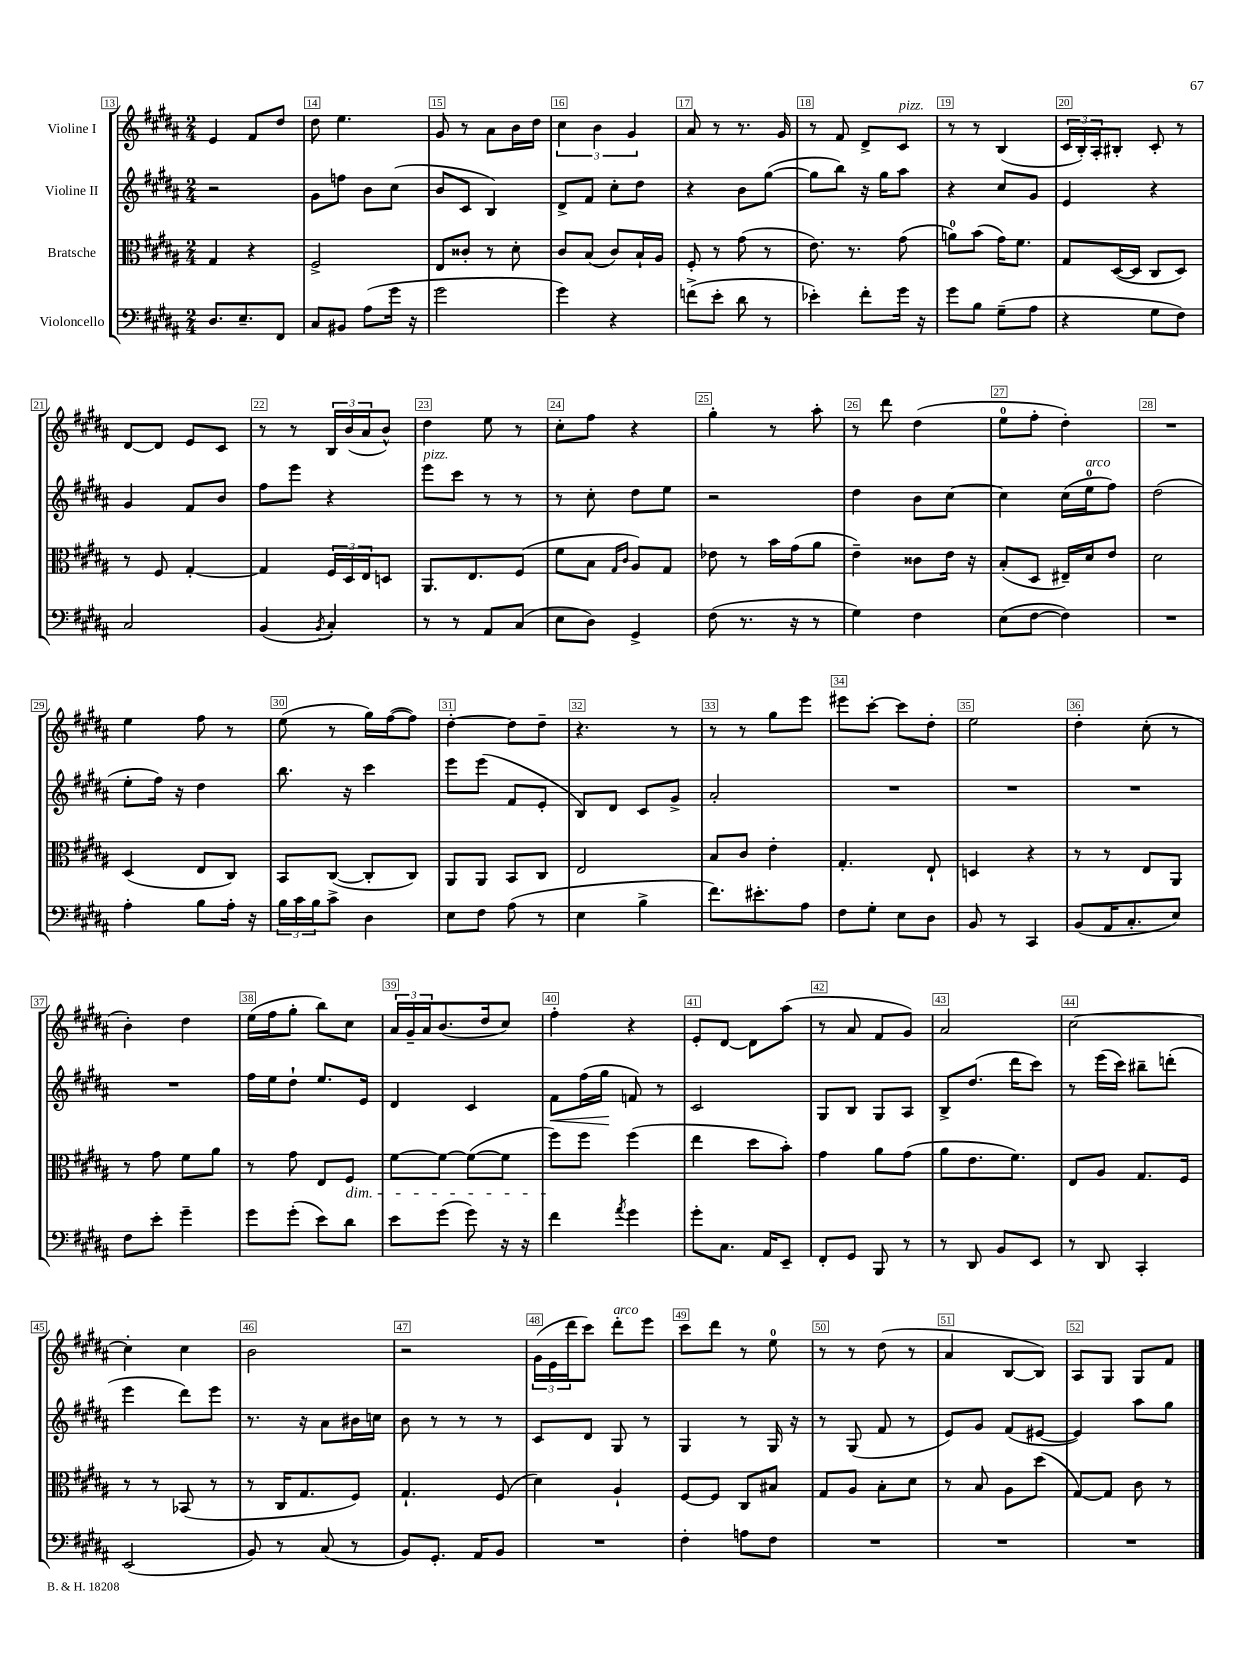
<<
\new StaffGroup <<
\new Staff = "s0" \with { instrumentName = "Violine I" } {
    \clef treble \key b \major \numericTimeSignature \time 2/4
    e'4 fis'8 dis''8 |
    dis''8 e''4. |
    gis'8 r8 ais'8 b'16 dis''16 |
    \tuplet 3/2 { cis''4 b'4 gis'4 } |
    ais'8 r8 r8. gis'16 |
    r8 fis'8 dis'8-> cis'8^\markup { \italic "pizz." } |
    r8 r8 b4( |
    \tuplet 3/2 { cis'16 b16-.) ais16-. } bis8-. cis'8-. r8 |
    dis'8~ dis'8 e'8 cis'8 |
    r8 r8 \tuplet 3/2 { b16 b'16( ais'16 } b'8-^) |
    dis''4 e''8 r8 |
    cis''8-. fis''8 r4 |
    gis''4-. r8 ais''8-. |
    r8 dis'''8 dis''4( |
    e''8-0 fis''8-. dis''4-.) |
    R2 |
    e''4 fis''8 r8 |
    e''8( r8 gis''16) fis''16~( fis''8) |
    dis''4~-. dis''8 dis''8-- |
    r4. r8 |
    r8 r8 gis''8 e'''8 |
    eis'''8 cis'''8~-. cis'''8 dis''8-. |
    e''2 |
    dis''4-. cis''8-.( r8 |
    b'4-.) dis''4 |
    e''16( fis''16 gis''8-. b''8) cis''8 |
    \tuplet 3/2 { ais'16 gis'16-- ais'16 } b'8.( dis''16 cis''8) |
    fis''4-. r4 |
    e'8-. dis'8~ dis'8 ais''8( |
    r8 ais'8 fis'8 gis'8) |
    ais'2 |
    cis''2~ |
    cis''4-. cis''4 |
    b'2 |
    r2 |
    \tuplet 3/2 { gis'16( e'16 dis'''16 } cis'''8) dis'''8-.^\markup { \italic "arco" } e'''8 |
    cis'''8 dis'''8 r8 e''8-0 |
    r8 r8 dis''8( r8 |
    ais'4 b8~ b8) |
    ais8 gis8 gis8 fis'8 \bar "|." |
}
\new Staff = "s1" \with { instrumentName = "Violine II" } {
    \clef treble \key b \major \numericTimeSignature \time 2/4
    r2 |
    gis'8 f''8 b'8 cis''8( |
    b'8 cis'8 b4) |
    dis'8-> fis'8 cis''8-. dis''8 |
    r4 b'8 gis''8~( |
    gis''8 b''8) r16 gis''16 ais''8 |
    r4 cis''8 gis'8 |
    e'4 r4 |
    gis'4 fis'8 b'8 |
    fis''8 e'''8 r4 |
    e'''8^\markup { \italic "pizz." } cis'''8 r8 r8 |
    r8 cis''8-. dis''8 e''8 |
    r2 |
    dis''4 b'8 cis''8~ |
    cis''4 cis''16( e''16-0^\markup { \italic "arco" } fis''8) |
    dis''2( |
    e''8-. fis''16) r16 dis''4 |
    b''8. r16 cis'''4 |
    e'''8 e'''8( fis'8 e'8-. |
    b8) dis'8 cis'8 gis'8-> |
    ais'2-. |
    R2 |
    R2 |
    R2 |
    R2 |
    fis''16 e''16 dis''8-! e''8. e'16 |
    dis'4 cis'4 |
    fis'8\< fis''16( gis''16\! f'8) r8 |
    cis'2 |
    gis8 b8 gis8 ais8 |
    b8-> dis''8.( dis'''16 cis'''8) |
    r8 e'''16( cis'''16) bis''8-- d'''8-.( |
    e'''4 dis'''8) e'''8 |
    r8. r16 ais'8 bis'16 c''16 |
    b'8 r8 r8 r8 |
    cis'8 dis'8 gis8 r8 |
    gis4 r8 gis16 r16 |
    r8 gis8( fis'8 r8 |
    e'8) gis'8 fis'8( eis'8~ |
    eis'4) ais''8 gis''8 \bar "|." |
}
\new Staff = "s2" \with { instrumentName = "Bratsche" } {
    \clef alto \key b \major \numericTimeSignature \time 2/4
    gis4 r4 |
    fis2-> |
    e8 cisis'8-. r8 dis'8-. |
    cis'8 b8( cis'8) b16-! ais16 |
    fis8-. r8 gis'8( r8 |
    e'8.) r8. gis'8( |
    a'8-0) b'8( gis'16) fis'8. |
    gis8 dis16~( dis16 cis8 dis8) |
    r8 fis8 gis4~-. |
    gis4 \tuplet 3/2 { fis16 dis16 e16 } d8 |
    ais,8. e8. fis8( |
    fis'8 b8 \grace { gis16 cis'16 } ais8) gis8 |
    ees'8 r8 b'16 gis'16( ais'8 |
    e'4--) cisis'8 e'16 r16 |
    b8-.( dis8 eis16--) dis'16 e'8 |
    dis'2 |
    dis4( e8 cis8) |
    b,8 cis8~( cis8-. cis8) |
    ais,8 ais,8 b,8 cis8 |
    e2 |
    b8 cis'8 e'4-. |
    gis4.-. e8-! |
    d4 r4 |
    r8 r8 e8 ais,8 |
    r8 gis'8 fis'8 ais'8 |
    r8 gis'8 e8 fis8\dim |
    fis'8~ fis'8~ fis'8~( fis'8 |
    fis''8\!) fis''8 fis''4( |
    e''4 dis''8 b'8-.) |
    gis'4 ais'8 gis'8( |
    ais'8 e'8. fis'8.) |
    e8 ais8 gis8. fis16 |
    r8 r8 bes,8( r8 |
    r8 cis16 gis8. fis8) |
    gis4.-! fis8( |
    dis'4) ais4-! |
    fis8~ fis8 cis8 bis8 |
    gis8 ais8 b8-. dis'8 |
    r8 b8 ais8 dis''8( |
    gis8~) gis8 cis'8 r8 \bar "|." |
}
\new Staff = "s3" \with { instrumentName = "Violoncello" } {
    \clef bass \key b \major \numericTimeSignature \time 2/4
    dis8. e8.-- fis,8 |
    cis8 bis,8 ais8( gis'16 r16 |
    gis'2 |
    gis'4) r4 |
    f'8->( e'8-. dis'8 r8 |
    ees'4-.) fis'8-. gis'16 r16 |
    gis'8 b8 gis8--( ais8 |
    r4 gis8 fis8) |
    cis2 |
    b,4( \acciaccatura { b,8 } cis4-.) |
    r8 r8 ais,8 cis8( |
    e8 dis8) gis,4-> |
    fis8( r8. r16 r8 |
    gis4) fis4 |
    e8( fis8~ fis4) |
    R2 |
    ais4-. b8 ais16-. r16 |
    \tuplet 3/2 { b16 cis'16 b16 } cis'8-> dis4 |
    e8 fis8 ais8( r8 |
    e4 b4-> |
    fis'8.) eis'8.-. ais8 |
    fis8 gis8-. e8 dis8 |
    b,8 r8 cis,4 |
    b,8( ais,16 cis8.-. e8) |
    fis8 e'8-. gis'4-- |
    gis'8 gis'8-.( e'8) dis'8 |
    e'8 gis'8( gis'8) r16 r16 |
    fis'4 \acciaccatura { ais'8 } gis'4 |
    gis'8-. cis8. ais,16 e,8-- |
    fis,8-. gis,8 b,,8 r8 |
    r8 dis,8 b,8 e,8 |
    r8 dis,8 cis,4-. |
    e,2( |
    b,8) r8 cis8( r8 |
    b,8) gis,8.-. ais,16 b,8 |
    R2 |
    fis4-. a8 fis8 |
    R2 |
    R2 |
    R2 \bar "|." |
}
>>
>>
\layout { \context { \Score currentBarNumber = #13 \override BarNumber.break-visibility = ##(#f #t #t) barNumberVisibility = #all-bar-numbers-visible \override BarNumber.stencil = #(make-stencil-boxer 0.1 0.3 ly:text-interface::print) } }
